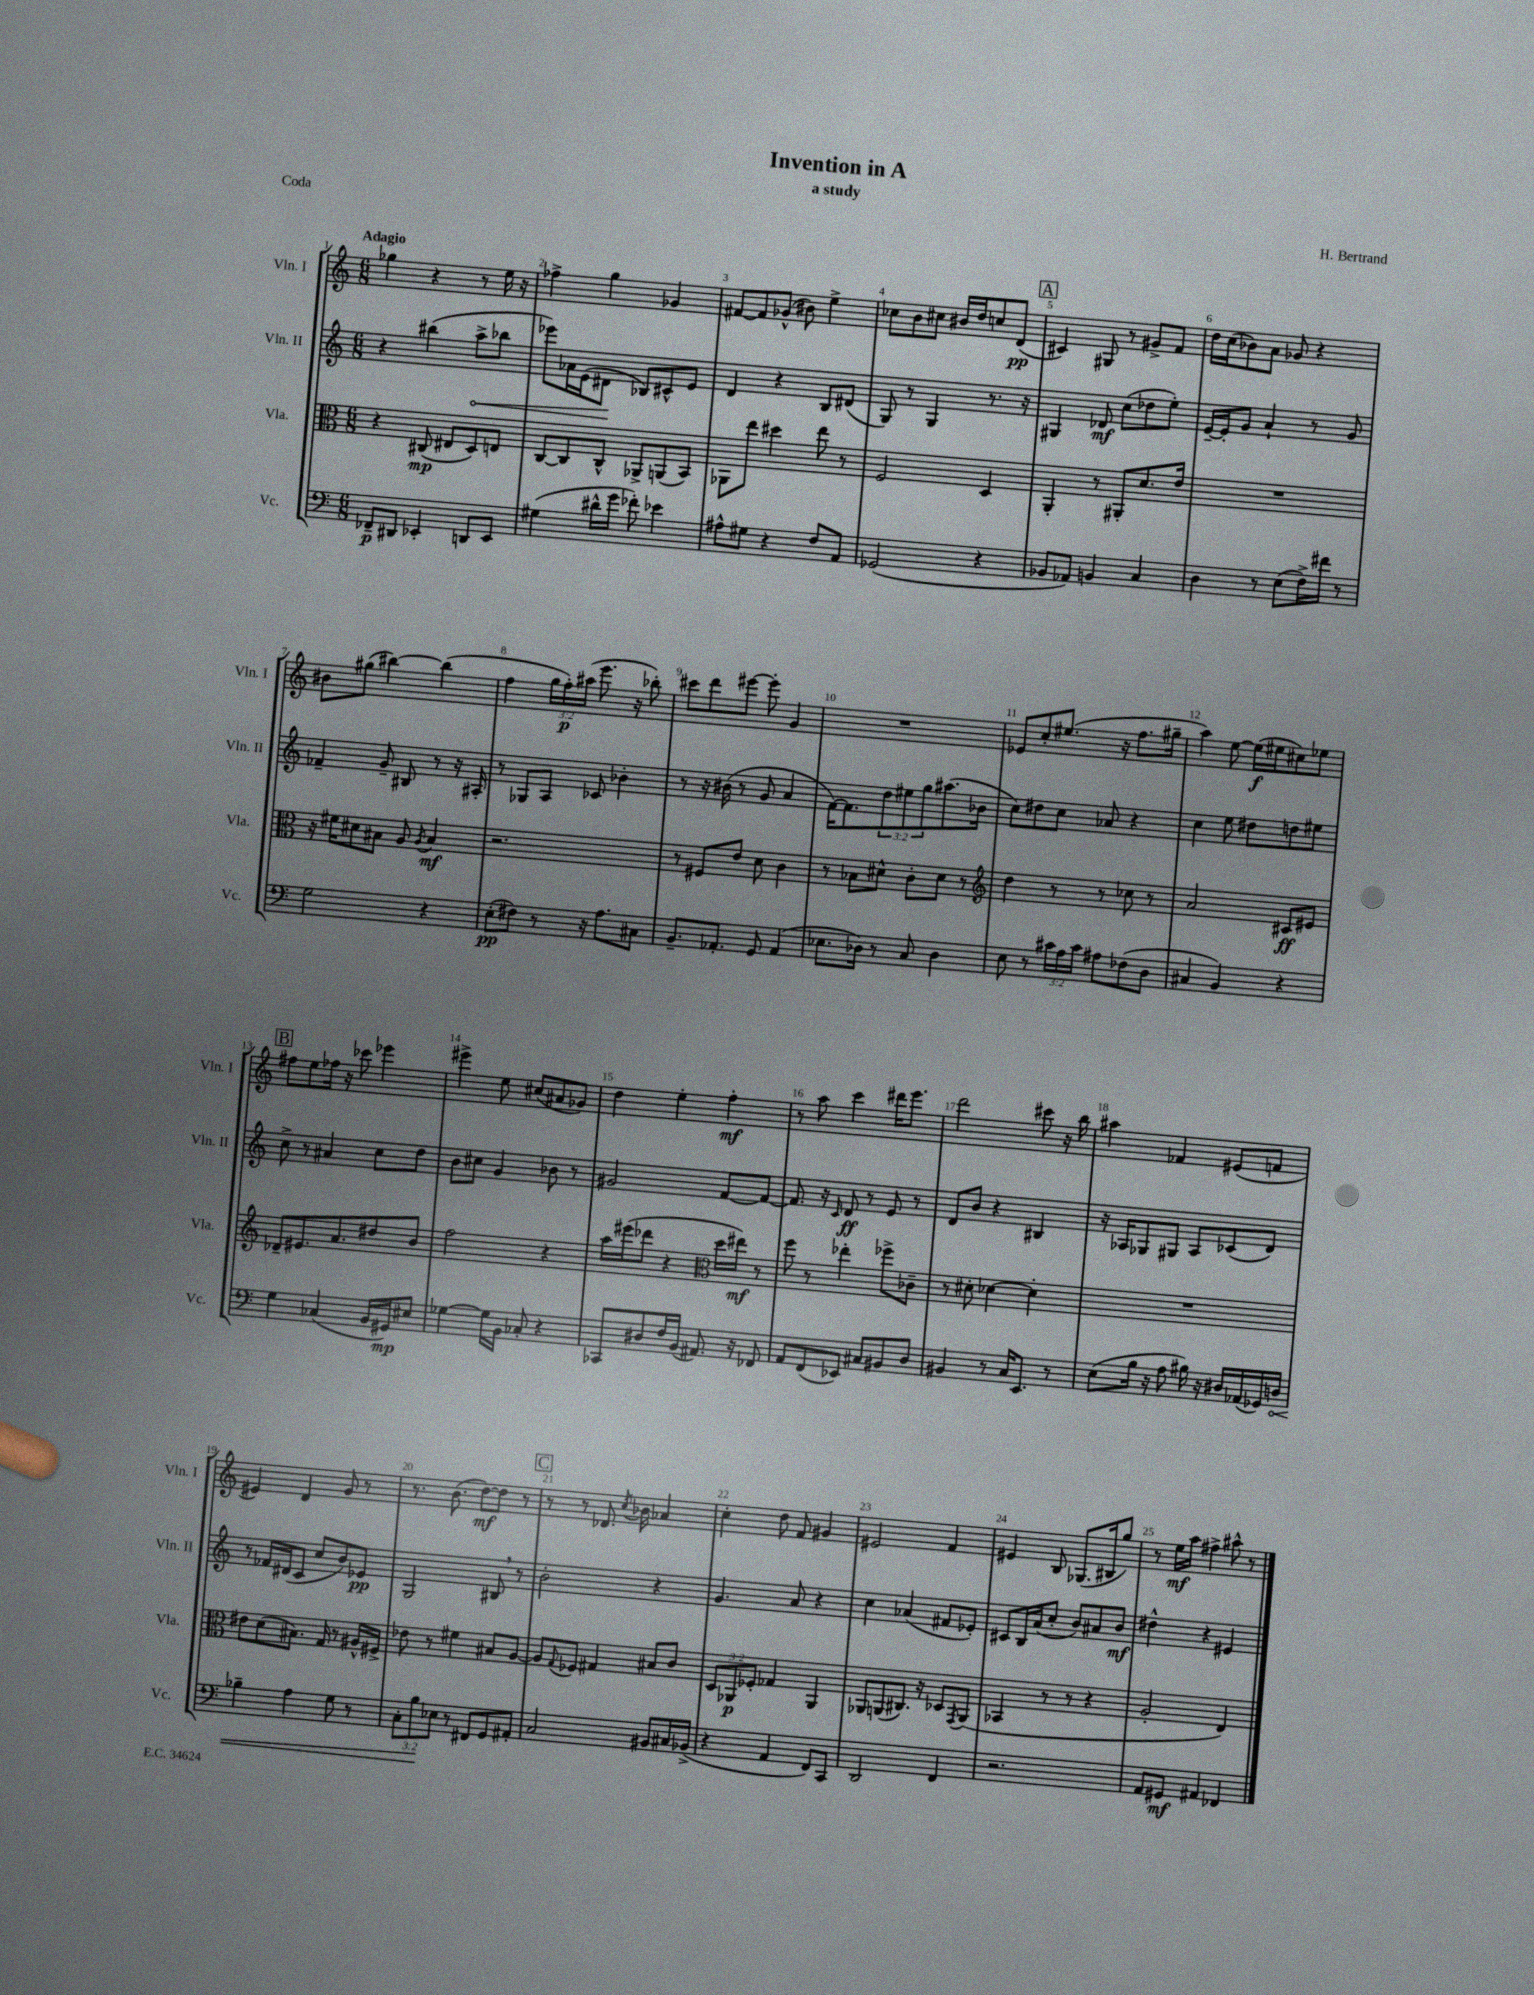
\header { title = "Invention in A" composer = "H. Bertrand" subtitle = "a study" piece = "Coda" }
<<
\new StaffGroup <<
\new Staff = "s0" \with { instrumentName = "Vln. I" shortInstrumentName = "Vln. I" } {
    \clef treble \key c \major \numericTimeSignature \time 6/8 \override Staff.TupletNumber.text = #tuplet-number::calc-fraction-text \tempo "Adagio"
    ges''4 r4 r8 e''16 r16 |
    fes''4-> g''4 ges'4 |
    fis'8~ fis'8 ges'8-^( bis'8) e''4-> |
    ces''8 b'8 cis''8 bis'16 d''16 c''8 d'8\pp( |
    \mark \markup { \box "A" } cis'4) gis8 r8 gis'8-> f'8 |
    d''16 c''16( bes'8) a'8 ges'8 r4 |
    bis'8 gis''8( bis''4~) bis''4( |
    f''4 \tuplet 3/2 { g''16 f''16-.\p) ais''16( } e'''8. r16 bes''8-.) |
    cis'''8 d'''8 eis'''8~ eis'''8-. g'4 |
    R2. |
    ees'8 c''8-. eis''8.( r16 f''8. gis''16-- |
    a''4) e''8~ e''16\f( eis''16 cis''8) ees''8 |
    \mark \markup { \box "B" } fis''8 e''8 fes''16 r16 ces'''8 ees'''4 |
    eis'''4-> e''8 cis''8( ais'8 ges'8) |
    d''4 e''4-. f''4-.\mf |
    r8 a''8 c'''4 dis'''16 e'''8. |
    d'''2 cis'''8 r16 b''16 |
    ais''4 fes'4 eis'8( f'8 |
    eis'4) d'4 g'8 r8 |
    r8. b'8.( d''8~\mf) d''8 r8 |
    \mark \markup { \box "C" } r8 r8 des'8. \acciaccatura { c''8 } bes'16 aes'4 |
    c''4-. d''8 f'8 gis'4 |
    eis'2 f'4 |
    eis'4 b8 ges8.( bis16 g''8) |
    r8 e''16\mf a''16 fis''4-> ais''8-^ r8 \bar "|." |
}
\new Staff = "s1" \with { instrumentName = "Vln. II" shortInstrumentName = "Vln. II" } {
    \clef treble \key c \major \numericTimeSignature \time 6/8 \override Staff.TupletNumber.text = #tuplet-number::calc-fraction-text
    r4 bis''4( \once \override Hairpin.circled-tip = ##t a''8->\< bes''8 |
    ees'''8) aes'16 e'16( dis'8\! bes8) cis'8-^ e'8 |
    d'4 r4 b8 dis'8( |
    g8) r8 g4 r8. r16 |
    \mark \markup { \box "A" } gis4 des'8\mf c''8( des''8 e''8-.) |
    e'16~-- e'16-. g'8 a'4-! r8 g'8 |
    fes'4-- g'8-- bis8 r8 r16 ais16-. |
    r8 ges8 a8 ces'8 bes'4-. |
    r8 r16 bis'16( r8 g'8 a'4 |
    f'16~) f'8. \tuplet 3/2 { d''8 eis''8 g''8 } ais''8.( bes'16 |
    c''8) dis''8 c''8 aes'8 r4 |
    c''4 e''8 dis''8 d''8 eis''8 |
    \mark \markup { \box "B" } c''8-> r8 ais'4 c''8 d''8 |
    b'8 cis''8 g'4 bes'8 r8 |
    gis'2 f'8~ f'8~ |
    f'8. r16 \grace { c'16 } d'8\ff r8 e'8 r8 |
    d'8 b'8 r4 bis4 |
    r16 aes16 ges8 gis8 aes8 ces'8( d'8) |
    r8 fes'16 dis'16( c'8 c''8 b'8) ees'8\pp |
    g2 bis8 \breathe r8 |
    \mark \markup { \box "C" } b'2-. r4 |
    g'4. a'8 r4 |
    c''4 aes'4( fis'8 ees'8-.) |
    cis'8 b16 a'16( c''8-. b'8) ais'8 b'8\mf |
    dis''4-^ r4 eis'4 \bar "|." |
}
\new Staff = "s2" \with { instrumentName = "Vla." shortInstrumentName = "Vla." } {
    \clef alto \key c \major \numericTimeSignature \time 6/8 \override Staff.TupletNumber.text = #tuplet-number::calc-fraction-text
    r4 cis8\mp( eis8 d8) e8 |
    c8~ c8 c8-^ aes,8-> a,8( b,8) |
    aes,8 e''8 dis''4 e''8 r8 |
    f2 d4 |
    \mark \markup { \box "A" } a,4-. r8 ais,8-. d'8. e'16 |
    R2. |
    r16 fis'16 dis'8 bis8 a8 \acciaccatura { a8 } bis4\mf |
    r2. |
    r8 fis8 e'8 d'8 c'4 |
    r8 bes8 dis'8-^ c'8-. dis'8 r8 |
    \clef treble d''4 r8 r8 ces''8 r8 |
    a'2 cis'8\ff eis'8 |
    \mark \markup { \box "B" } des'8-- eis'8. a'8. dis''8 b'8 |
    f''2 r4 |
    a''16 eis'''16( des'''8 r4 \clef alto d''16 eis''16\mf) r8 |
    f''8 r8 ees''4-. fes''8-> ces'8-- |
    r8 dis'8-. des'4~ des'4-. |
    R2. |
    eis'8 d'8( bis8.) g16 r8 ais16-^ fis16-> |
    ees'8 r8 fis'4 bis8 a8~ |
    \mark \markup { \box "C" } a8 \appoggiatura { g8 } fes8 gis4 bis8 c'8 |
    \tuplet 3/2 { d8 aes,8\p fes8-. } ges4 aes,4 |
    aes,8 a,8( cis8.) r16 des8 \acciaccatura { g,8 } a,8( |
    bes,4 r8 r8 r4 |
    a2-. e4) \bar "|." |
}
\new Staff = "s3" \with { instrumentName = "Vc." shortInstrumentName = "Vc." } {
    \clef bass \key c \major \numericTimeSignature \time 6/8 \override Staff.TupletNumber.text = #tuplet-number::calc-fraction-text
    fes,8--\p dis,8 ees,4-. d,8 ees,8 |
    gis4( dis'16-^ g'16 fes'8-.) ees'4 |
    ais8-^ gis8 r4 f8 a,8 |
    ges,2( r4 |
    \mark \markup { \box "A" } bes,8 aes,8) b,4 c4 |
    d4 r8 e8( f16->) fis'16 r8 |
    g2 r4 |
    e8-.\pp( fis8) r8 r16 a8. cis8 |
    b,8.-- aes,8.-. g,8 aes,4( |
    ees8. des16) r8 c8 des4 |
    e8 r8 \tuplet 3/2 { cis'16 a16 cis'16 } ais8 fes8( d8 |
    cis4 b,4) r4 |
    \mark \markup { \box "B" } g4 ces4( b,16 gis,16\mp) eis8 |
    ges4~ ges16 b,16 ces8-. r4 |
    ces,8 dis8 f16 b,16( ais,8.) r16 fes,8 |
    a,8 f,8( ees,8) cis8 bis,8 d8 |
    bis,4 r8 c16 e,8. r8 |
    e8( b16 r16 a8 bis16) r16 dis16 aes,16( ges,16) \once \override Hairpin.circled-tip = ##t d16\< |
    bes4-- a4 g8 r8 |
    \tuplet 3/2 { c8-. b8\! ees8 } r8 fis,8 g,8 ais,8-. |
    \mark \markup { \box "C" } c2 bis,8 cis16 bes,16->( |
    r4 a,4 f,8) c,8 |
    d,2 f,4 |
    r2. |
    a,8 gis,8\mf ais,4 fes,4 \bar "|." |
}
>>
>>
\layout { \context { \Score \override BarNumber.break-visibility = ##(#f #t #t) barNumberVisibility = #all-bar-numbers-visible } }
